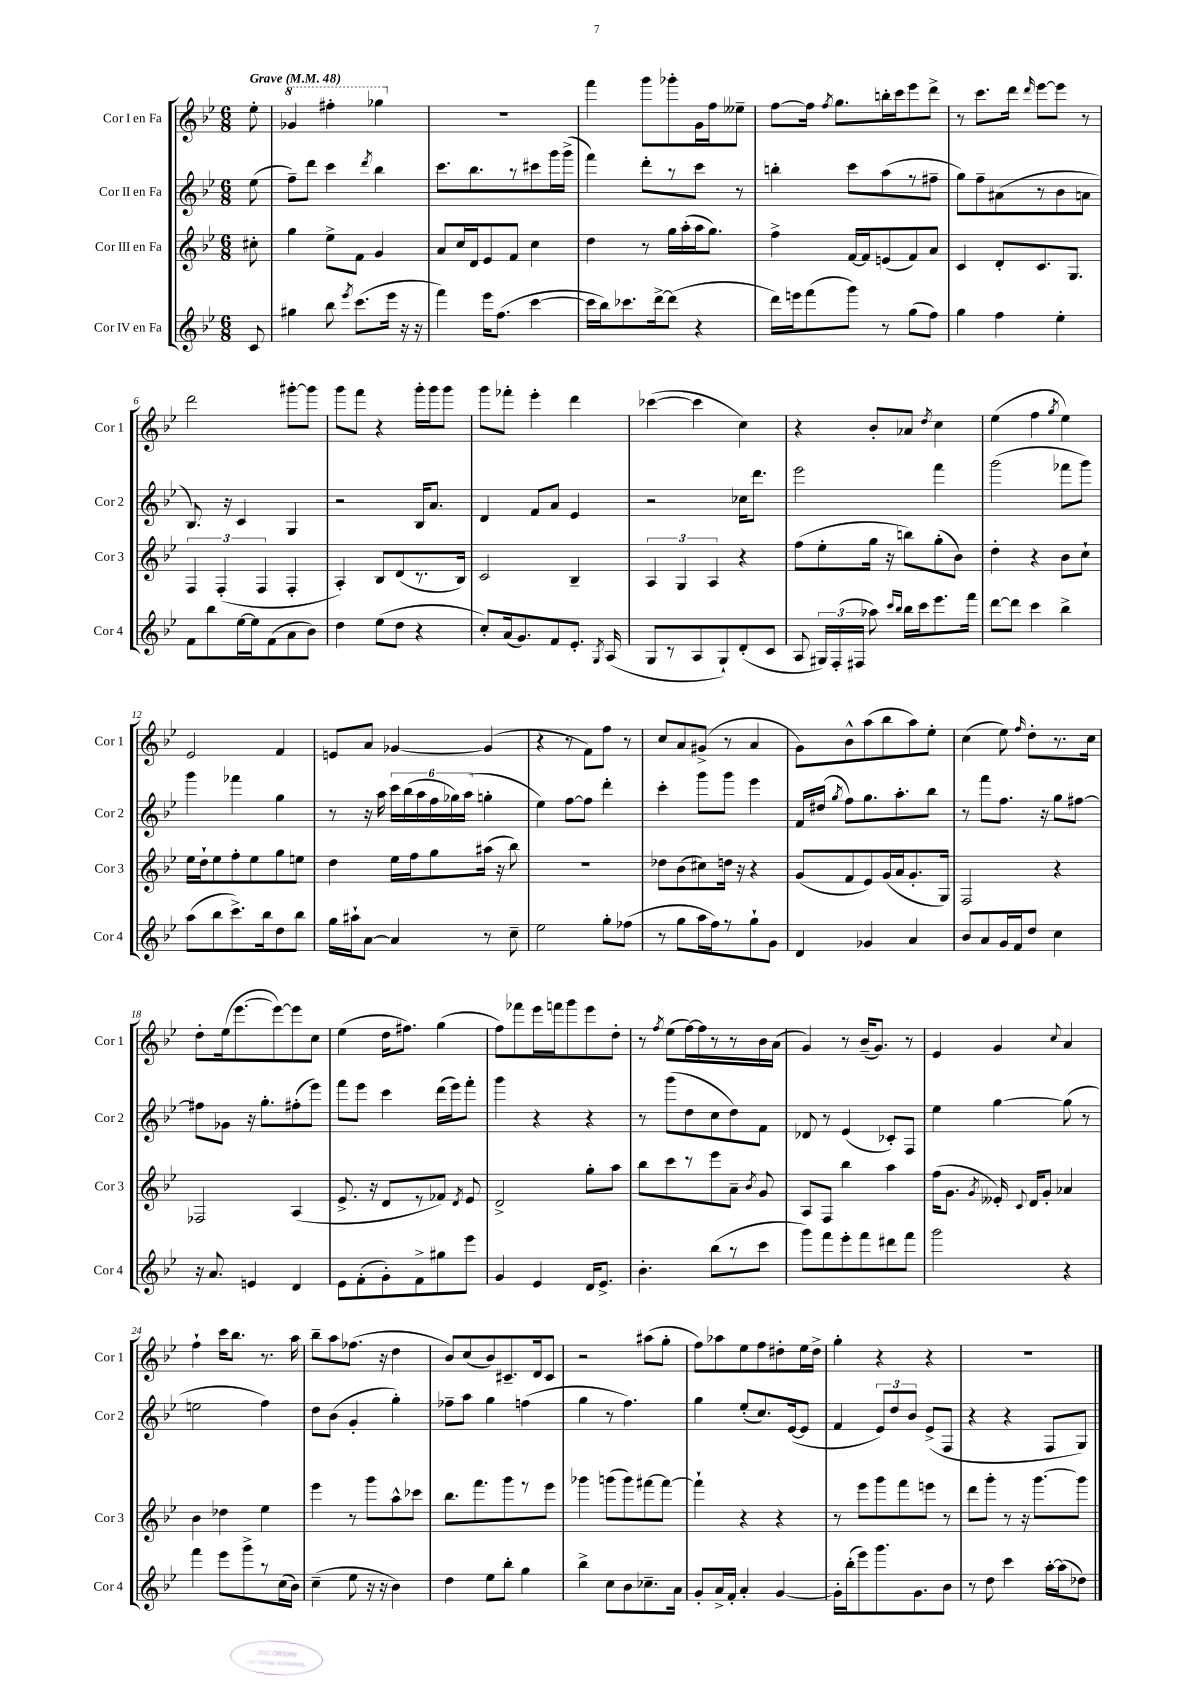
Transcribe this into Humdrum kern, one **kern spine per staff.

**kern	**kern	**kern	**kern
*staff4	*staff3	*staff2	*staff1
*clefG2	*clefG2	*clefG2	*clefG2
*k[b-e-]	*k[b-e-]	*k[b-e-]	*k[b-e-]
*M6/8	*M6/8	*M6/8	*M6/8
*MM48	*MM48	*MM48	*MM48
8c	8cc#'	(8ee-	8ee-'
=	=	=	=
4gg#	4gg	8ff~)	4gg-
.	.	8ddd	.
8bb-	8ee-^	4ccc	4fff#'
8qeee-	.	.	.
(8.ccc	8f	.	.
.	.	8qddd	.
.	4g	4bb-	4ggg-
16eee-	.	.	.
16r	.	.	.
16r	.	.	.
=	=	=	=
4fff)	8a	8.ccc	2.r
.	16cc	.	.
.	16d	8.bb-	.
16eee-	8e-	.	.
(8.ff	.	.	.
.	8f	8r	.
[4ccc	4cc	8ccc#	.
.	.	16ggg	.
.	.	(16ggg^	.
=	=	=	=
16ccc]	4dd	4fff)	4fff
16bb-)	.	.	.
8.ccc-	.	.	.
.	8r	8ddd'	8ggg
[16ddd^	.	.	.
(8ddd]	16gg	8r	8ggg-'
.	(16aa'	.	.
4r	16aa	8ccc	16g
.	8.gg)	.	16ff
.	.	8r	8ee--~
=	=	=	=
16ddd)	4ff^	4bb'	[8ff
16eee	.	.	.
(8fff	.	.	16ff]
.	.	.	8qff
.	.	.	8.gg
8ggg)	[16f	8ccc	.
.	16f]	.	.
8r	(8e	(8aa	16bb'
.	.	.	16ccc
(8gg	8f)	8r	8eee-
8ff)	8a	8ff#~	8ddd^
=	=	=	=
4gg	4c	8gg)	8r
.	.	8ff~	8.ccc
4ff	8d'	(8a#	.
.	.	.	16ddd
.	.	.	16qqddd
.	8.c	8r	[8eee-
4ee-'	.	8b-	8eee-]
.	8.G	.	.
.	.	8a	8r
=	=	=	=
8f	6F	8.B-)	2ddd
8bb-	.	.	.
.	(6F'	.	.
.	.	16r	.
[16ee-	.	4c	.
16ee-]	.	.	.
.	6F	.	.
(8f	.	.	.
8a	4F'	4G	[8ggg#'
8b-)	.	.	8ggg#]
=	=	=	=
4dd	4A')	2r	8ggg
.	.	.	8fff
(8ee-	8B-	.	4r
8dd	(8d	.	.
4r	8.r	16B-	16ggg'
.	.	8.a	16ggg
.	.	.	8ggg
.	16B-)	.	.
=	=	=	=
8cc')	2c	4d	8ggg
(16a	.	.	8fff-'
8.g)	.	.	.
.	.	8f	4eee-'
8f	.	8a	.
8.e-'	4B-~	4e-	4ddd
8qG	.	.	.
(16A	.	.	.
=	=	=	=
8G	6A	2r	([4ccc-
8r	.	.	.
.	6G	.	.
8A	.	.	4ccc-]
.	6A	.	.
8G`)	.	.	.
(8d'	4r	16cc-	4cc)
.	.	8.ddd	.
8c	.	.	.
=	=	=	=
8A	(8ff	2eee-	4r
24G#)	8ee-'	.	.
(24F'	.	.	.
24F#	.	.	.
8aa-)	16gg	.	8b-'
.	16r	.	.
16qqccc	.	.	.
16qqbb-	.	.	.
16bb-	8bb)	.	8a-
16ccc	.	.	.
.	.	.	8qdd
8.eee-	(8gg'	4fff	4cc
.	8b-)	.	.
16fff	.	.	.
=	=	=	=
[8ddd	4dd'	(2ggg	(4ee-
8ddd]	.	.	.
4ccc	4r	.	4ff
.	.	.	8qgg
4bb-^	8b-	8fff-	4ee-)
.	8cc`	8ggg)	.
=	=	=	=
(8aa	16ee-	4ggg	2e-
.	16dd`	.	.
8bb-	8ee-	.	.
8.ccc^)	8ff'	4fff-	.
.	8ee-	.	.
16bb-	.	.	.
8dd	8gg	4gg	4f
8bb-	8ee	.	.
=	=	=	=
16gg	4dd	8r	8e
16aa#`	.	.	.
[8a	.	16r	8a
.	.	16aa	.
4a]	16ee-	24ccc	[4g-
.	.	(24bb-	.
.	16ff	.	.
.	.	24aa	.
.	8gg	24ff	.
.	.	24gg-)	.
.	.	(24aa	.
8r	(16aa#	4gg'	(4g-]
.	16r	.	.
8cc~	8bb-)	.	.
=	=	=	=
2ee-	2.r	4ee-)	4r
.	.	[8ff	8r
.	.	8ff]	8f)
8gg'	.	4ddd'	8ff
(8ff-	.	.	8r
=	=	=	=
8r	8dd-	4ccc'	8cc
8gg	(8b-	.	8a
16aa	8cc#)	8ggg	(8g#^
16ff)	.	.	.
8r	16dd	8ggg	8r
.	16r	.	.
8gg`	4r	4eee-	4a
8g	.	.	.
=	=	=	=
4d	(8g	16f	8g)
.	.	(16dd#	.
.	.	8qgg	.
.	8f	8ff)	8b-^^
4g-	8e-)	8.gg	(8aa
.	(16g	.	8bb-
.	16a	8.aa'	.
4a	8.g'	.	8aa)
.	.	8bb-	8ee-'
.	16G)	.	.
=	=	=	=
8b-	2F	8r	(4cc
8a	.	8fff	.
16g	.	8.ff	8ee-)
16f	.	.	.
.	.	.	16qqff
8dd	.	.	8dd'
.	.	16r	.
4cc	4r	8gg	8.r
.	.	[8ff#	.
.	.	.	16cc
=	=	=	=
16r	2F-	8ff#]	8dd'
8.a	.	.	.
.	.	8g-	(16ee-
.	.	.	[8.eee-
4e	.	16r	.
.	.	8.gg'	.
.	.	.	8eee-_)
4d	(4A	(8ff#'	8eee-]
.	.	8eee-)	8cc
=	=	=	=
8e-	8.e-^	8fff	(4ee-
(8f'	.	8eee-	.
.	16r	.	.
8g')	8d	4ccc	16dd
.	.	.	8.ff#)
8f^	8r	.	.
8gg#	8f-)	(16ddd	(4gg
.	.	16eee-)	.
.	8qd	.	.
8eee-	8e-	8fff'	.
=	=	=	=
4g	2d^	4ggg	8ff)
.	.	.	8fff-
4e-	.	4r	16eee-
.	.	.	16fff
.	.	.	8ggg
16d	8gg'	4r	8eee-
8.e-^	.	.	.
.	8aa	.	8dd'
=	=	=	=
4.b-'	8bb-	8r	8r
.	.	.	8qff
.	8ccc	(8ggg	(8ee-
.	8r	8dd	[16ff)
.	.	.	16ff]
(8bb-	8eee-	8cc	8r
8r	8a~	8dd)	8r
.	8qb-	.	.
8ccc	8g	8f	16b-
.	.	.	(16a
=	=	=	=
8ggg)	8A	8d-	4g)
8fff	8F	8r	.
8eee-'	4bb-	(4e-	8r
8fff	.	.	(16b-~
.	.	.	8.g)
8ddd#	4aa	8c-')	.
8fff	.	8F	8r
=	=	=	=
2ggg	(16ff	4ee-	4e-
.	8.g	.	.
.	8qg	.	.
.	16e--')	[4gg	4g
.	8qqc	.	.
.	16d	.	.
.	8g'	.	.
.	.	.	8qqcc
4r	4a-	(8gg]	4a
.	.	8r	.
=	=	=	=
4fff	4b-	2ee	4ff`
8eee-	4dd-	.	16ccc
.	.	.	8.bb-
8ggg^	.	.	.
8r	4ee-	4ff)	8.r
(16cc	.	.	.
16b-)	.	.	16aa
=	=	=	=
(4cc~	4eee-	8dd	8bb-~
.	.	(8b-	8aa
8ee-	8r	4g'	(8.ff-
16r	8ggg	.	.
16r	.	.	16r
4b-)	8aa^^	4gg')	4dd
.	8ccc-	.	.
=	=	=	=
4dd	8.bb-	8ff-~	8b-)
.	.	8aa	(8cc
.	8.fff	.	.
8ee-	.	4gg	8b-)
8bb-'	8ggg	.	8.c#~
4gg	8r	(4ff	.
.	.	.	16d
.	8eee-	.	8c#
=	=	=	=
4bb-^	4ggg-	4gg	2r
8cc	(8ggg	8r	.
8b-	8ggg)	4.ff)	.
8.cc-~	[8fff#	.	(8aa#
.	8fff#_	.	8gg'
16a	.	.	.
=	=	=	=
8g'	4fff#`]	4gg	8ff)
16a^	.	.	8aa-
16f'	.	.	.
4a'	4r	(8ee-'	8ee-
.	.	8.cc)	8ff
[4g	4r	.	8dd#'
.	.	([16e-	.
.	.	8e-]	16ee-
.	.	.	16dd#^
=	=	=	=
16g']	8r	4f	4gg'
(16bb-'	.	.	.
8eee-)	8eee-	.	.
8.ggg	8ggg	12e-)	4r
.	.	12dd	.
.	8fff	.	.
.	.	12b-	.
8.g	.	.	.
.	8eee	(8e-^	4r
8b-	8r	8F	.
=	=	=	=
8r	8ddd	4r	2.r
8dd	8ggg'	.	.
4ccc	8r	4r	.
.	16r	.	.
.	[8.ggg	.	.
[16aa'	.	8F	.
(16aa]	.	.	.
8dd-)	8ggg]	8G)	.
==	==	==	==
*-	*-	*-	*-
